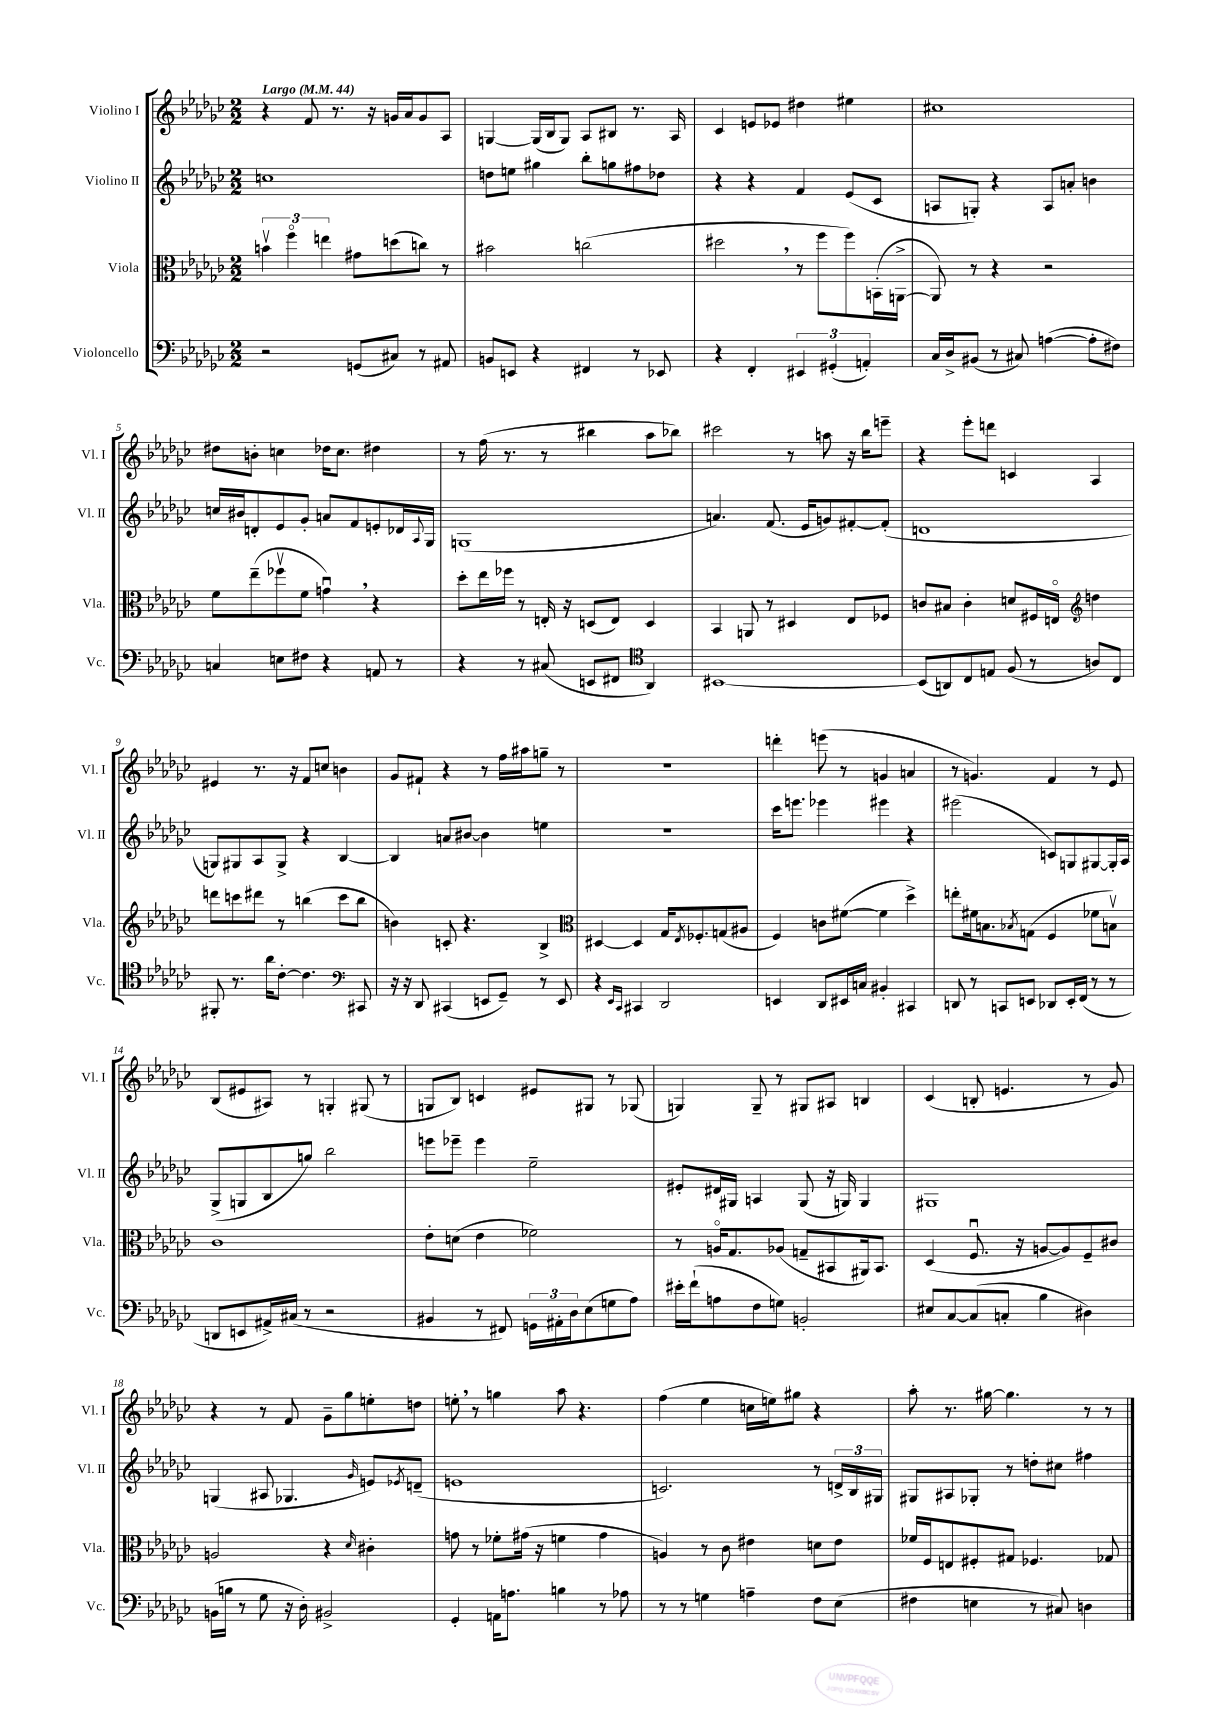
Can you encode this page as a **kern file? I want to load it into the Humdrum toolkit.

**kern	**kern	**kern	**kern
*staff4	*staff3	*staff2	*staff1
*clefF4	*clefC3	*clefG2	*clefG2
*k[b-e-a-d-g-c-]	*k[b-e-a-d-g-c-]	*k[b-e-a-d-g-c-]	*k[b-e-a-d-g-c-]
*M2/2	*M2/2	*M2/2	*M2/2
*MM44	*MM44	*MM44	*MM44
2r	6bv	1cc	4r
.	6ffo	.	.
.	.	.	8f
.	6ee	.	.
.	.	.	8.r
(8GG	8g#	.	.
.	.	.	16r
8C#)	(8dd	.	16g
.	.	.	16a-
8r	8cc)	.	8g
8AA#	8r	.	8A-
=	=	=	=
8BB	2b#	8dd	[4G
8EE	.	8ee	.
4r	.	4gg#	(16G]
.	.	.	16B-
.	.	.	8G)
4FF#	(2cc	8bb-'	8A-
.	.	8gg	8B#
8r	.	8ff#	8.r
8EE-	.	8dd-	.
.	.	.	16A-
=	=	=	=
4r	2dd#	4r	4c-
4FF'	.	4r	8e
.	.	.	8e-
6EE#	8r	4f	4dd#
.	8ff	.	.
(6GG#'	.	.	.
.	8ff)	(8e-	4ee#
6AA')	.	.	.
.	(16BB'	8c-	.
.	[16AA^	.	.
=	=	=	=
16C-	8AA])	8A	1cc#
16D-^	.	.	.
(8BB#	8r	8G')	.
8r	4r	4r	.
8C#)	.	.	.
([4A	2r	8A	.
.	.	8a'	.
8A']	.	4b	.
8F#)	.	.	.
=	=	=	=
4C	8f	16cc	8dd#
.	.	16b#	.
.	(8ee-~	8d'	8b'
8E	8ff-v	8e-	4cc
8F#	8f	8g-'	.
4r	4gu)	8a	16dd-
.	.	.	8.cc
.	.	8f	.
8AA	4r	8e'	4dd#
8r	.	16d-	.
.	.	8qqA-	.
.	.	16G-	.
=	=	=	=
4r	8dd-'	(1G	8r
.	16ee-	.	(16ff
.	16ff-	.	8.r
8r	8r	.	.
(8C#	16E'	.	8r
.	16r	.	.
8EE	(8D	.	4bb#
8FF#	8E)	.	.
*clefC4	*	*	*
4AA-)	4D	.	8aa-
.	.	.	8bb-)
=	=	=	=
[1BB#	4BB-	4.a)	2ccc#
.	8AA	.	.
.	8r	(8.f	.
.	4D#	.	8r
.	.	16e-	.
.	.	8g)	8aa
.	8E-	[8f#'	16r
.	.	.	16bb-
.	8F-	(8f#']	8eee~
=	=	=	=
(8BB#]	8c	1d	4r
8AA)	8B#	.	.
8C-	4c'	.	8eee-'
8E	.	.	8ddd
(8F	8d	.	4c
8r	16F#	.	.
.	16Eo	.	.
*	*clefG2	*	*
8A)	4dd	.	4A-
8C-	.	.	.
=	=	=	=
8FF#'	8ddd	8G)	4e#
8.r	8ccc	8G#	.
.	8ddd#	8A-	8.r
16a-	.	.	.
[8c-'	8r	8G#^	.
.	.	.	16r
4.c-]	(4bb	4r	8f
.	.	.	8cc
.	8ccc	[4B-	4b
*clefF4	*	*	*
8CC#	8bb	.	.
=	=	=	=
16r	4b)	4B-]	8g-
16r	.	.	.
8DD-	.	.	8f#`
(4CC#	8c'	8a	4r
.	4.r	[8b#	.
8EE	.	4b#]	8r
8GG-~)	.	.	16ff
.	.	.	16aa#
8r	4B-^	4ee	8gg~
8EE	.	.	8r
=	=	=	=
*	*clefC3	*	*
4r	[4D#	1r	1r
16qqEE-	.	.	.
16qqCC-	.	.	.
4CC#	4D#]	.	.
2DD-	16G-	.	.
.	8qE-	.	.
.	8.F-'	.	.
.	(8G	.	.
.	8A#	.	.
=	=	=	=
4EE	4F)	16ccc-	4ddd'
.	.	8.eee	.
8DD-	8c	4eee-	(8eee
16EE#	([8f#	.	8r
16C	.	.	.
4BB#'	4f#]	4eee#	4g
4CC#	4dd-^)	4r	4a
=	=	=	=
8DD	8ee'	(2eee#	8r
8r	16f#	.	4.g)
.	8.B	.	.
8CC	.	.	.
.	8qB-	.	.
8EE	(8G	.	.
8DD-	4F	8c)	4f
16EE'	.	8G	.
(16FF	.	.	.
8r	8f-	[8G#	8r
8r	8Bv)	16G#']	8e-
.	.	16A-	.
=	=	=	=
8DD	1c-	(8G-^	(8B-
8EE	.	8G	8e#
16AA#^)	.	8B-	8A#)
(16C#	.	.	.
8r	.	8gg)	8r
2r	.	2bb-	4G'
.	.	.	(8G#
.	.	.	8r
=	=	=	=
4BB#	8e-'	8eee	8G
.	(8d	8eee-~	8B-)
8r	4e-	4eee-	4c
8FF#)	.	.	.
24GG	2f-)	2ee-~	8e#
24AA#'	.	.	.
24D-	.	.	.
(8E-	.	.	8G#
8G	.	.	8r
8A-)	.	.	(8G-
=	=	=	=
16e#'	8r	8e#'	4G)
(16f`	.	.	.
8A	16Ao	16d#	.
.	8.G-	16G#	.
8F	.	4A	8G~
8G)	(8A-	.	8r
2BB'	8G~	(8G#	8G#
.	8BB#	16r	8A#
.	.	16G)	.
.	16AA#)	4G	4B
.	8.BB#	.	.
=	=	=	=
8E#	(4D-	1G#	(4c-
[8C-	.	.	.
(8C-]	8.Fu	.	8B'
8C'	.	.	4.e
.	16r	.	.
4B-	[8A	.	.
.	8A])	.	.
4D#)	8F~	.	8r
.	8c#	.	8g-)
=	=	=	=
(16BB	2A	(4G	4r
16B	.	.	.
8r	.	.	.
8G-	.	8A#	8r
16r	.	4.G-	8f
16D-')	.	.	.
2BB#^	4r	.	8g-~
.	.	.	8gg-
.	16qqd-	16qqg-	.
.	4c#'	8e)	8ee'
.	.	8qe-	.
.	.	(8d~	8dd
=	=	=	=
4GG-'	8g	1e	8ee'
.	8r	.	8r
16AA	8f-'	.	4gg
8.A	.	.	.
.	(16g#	.	.
.	16r	.	.
4B	4f	.	8aa-
.	.	.	4.r
8r	4g#	.	.
8A-	.	.	.
=	=	=	=
8r	4A)	2.c)	(4ff
8r	.	.	.
4G	8r	.	4ee-
.	8c-	.	.
4A~	4e#	.	16cc
.	.	.	16ee)
.	.	.	8gg#
8F	8d	8r	4r
(8E-	8e#	24d^	.
.	.	24B-	.
.	.	24G#	.
=	=	=	=
4F#	16f-	8G#	8aa-'
.	16F	.	.
.	8E	8A#	8.r
4E	8F#'	8G-'	.
.	.	.	[16gg#
.	8G#	8r	4.gg#]
8r	4.F-	8dd'	.
8C#)	.	8cc#	.
4D	.	4ff#	8r
.	8G-	.	8r
==	==	==	==
*-	*-	*-	*-
